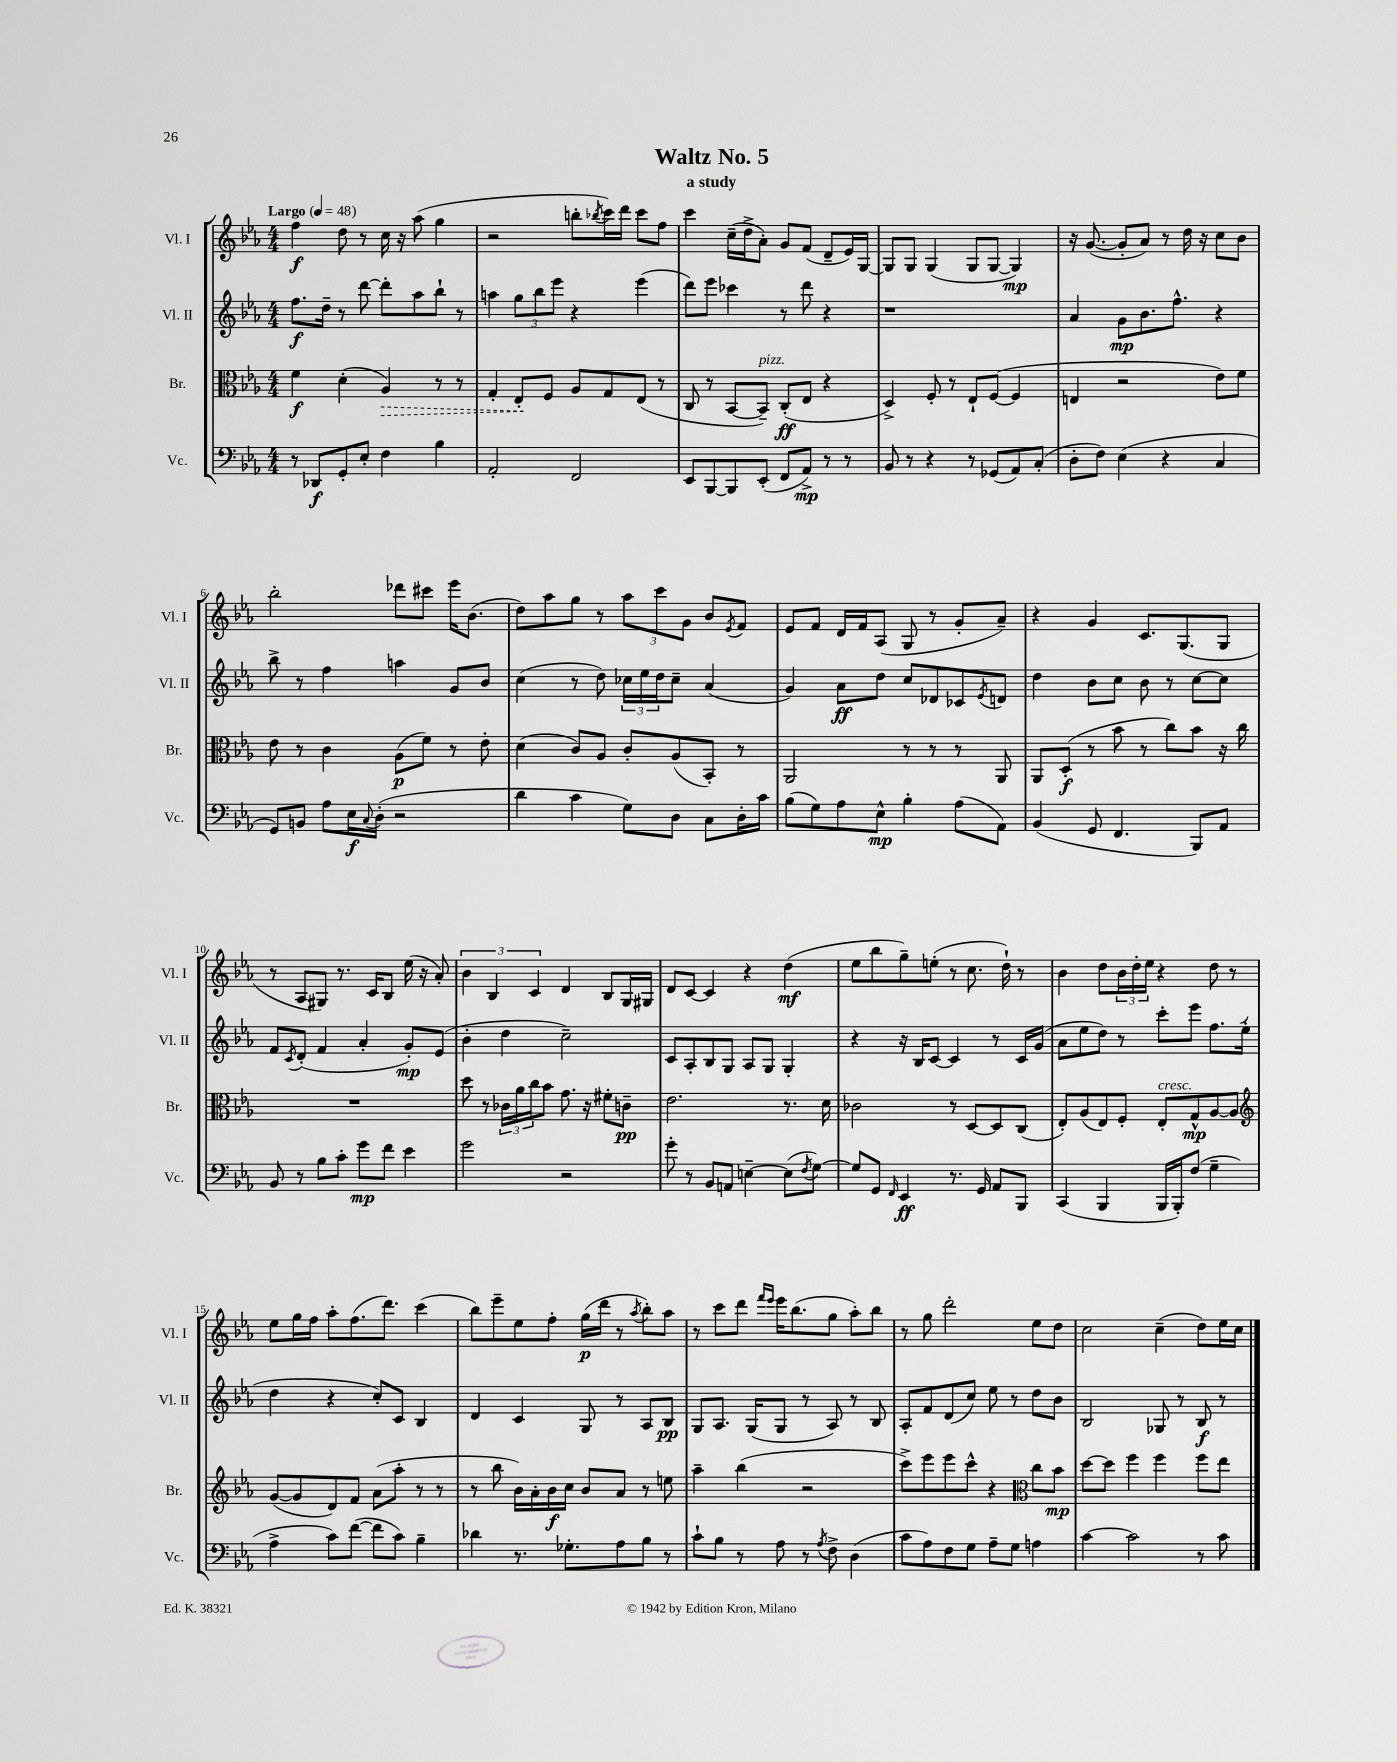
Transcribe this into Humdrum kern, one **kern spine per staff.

**kern	**dynam	**kern	**dynam	**kern	**dynam	**kern	**dynam
*part4	*part4	*part3	*part3	*part2	*part2	*part1	*part1
*staff4	*staff4	*staff3	*staff3	*staff2	*staff2	*staff1	*staff1
*I"Vc.	*	*I"Br.	*	*I"Vl. II	*	*I"Vl. I	*
*I'Vc.	*	*I'Br.	*	*I'Vl. II	*	*I'Vl. I	*
*clefF4	*	*clefC3	*	*clefG2	*	*clefG2	*
*k[b-e-a-]	*	*k[b-e-a-]	*	*k[b-e-a-]	*	*k[b-e-a-]	*
*M4/4	*	*M4/4	*	*M4/4	*	*M4/4	*
*MM48	*	*MM48	*	*MM48	*	*MM48	*
=1	=1	=1	=1	=1	=1	=1	=1
!	!	!	!	!	!	!LO:TX:a:B:t=Largo	!
8r	.	4f\	f	8.ff\L	f	4ff\	f
8DD-X/L	f	.	.	.	.	.	.
.	.	.	.	16dd~\Jk	.	.	.
8GG'/	.	(4d'\	.	8r	.	8dd\	.
8E-'/J	.	.	.	[8ddd\	.	8r	.
!	!	!	!LO:HP:b	!	!	!	!
4F\	.	4A-/)	>	8ddd'\L]	.	16cc\	.
.	.	.	.	.	.	16r	.
.	.	.	.	8aa-\	.	(8aa-\	.
4B-\	.	8r	.	8bb-`\J	.	4gg\	.
.	.	8r	.	8r	.	.	.
=2	=2	=2	=2	=2	=2	=2	=2
2AA-'/	.	4G'/	.	4aan\	.	2r	.
.	.	8E-'/L	.	12gg\L	.	.	.
.	.	.	.	12bb-\	.	.	.
.	.	8F/J	]	.	.	.	.
.	.	.	.	12eee-\J	.	.	.
2FF/	.	8A-/L	.	4r	.	8bbn'\L	.
.	.	.	.	.	.	8qbb-X/	.
.	.	8G/	.	.	.	16ccc\L)	.
.	.	.	.	.	.	16ddd\JJ	.
.	.	(8E-/J	.	(4eee-\	.	8ccc\L	.
.	.	8r	.	.	.	8ff\J	.
=3	=3	=3	=3	=3	=3	=3	=3
8EE-/L	.	8C/	.	8ddd\L)	.	4ccc\	.
[8BBB-/	.	8r	.	8eee-\J	.	.	.
8BBB-/]	.	[8BB-/L	.	4ccc-X\	.	(16cc~\LL	.
.	.	.	.	.	.	16dd^\J	.
!	!	!LO:TX:a:i:t=pizz.	!	!	!	!	!
(8EE-'/J	.	8BB-~/J])	.	.	.	8a-'\J)	.
8FF/L	.	(8C'/L	ff	8r	.	8g/L	.
8AA-^/J)	mp	8E-/J	.	8ddd\	.	(8f/J	.
8r	.	4r	.	4r	.	8d~/L	.
8r	.	.	.	.	.	16e-/L)	.
.	.	.	.	.	.	[16G/JJ	.
=4	=4	=4	=4	=4	=4	=4	=4
8BB-/	.	4D^/)	.	1r	.	8G/L]	.
8r	.	.	.	.	.	8G/J	.
4r	.	8F'/	.	.	.	(4G/	.
.	.	8r	.	.	.	.	.
8r	.	8E-`/L	.	.	.	8G/L	.
(8GG-X/L	.	([8F/J	.	.	.	[8G/J	.
8AA-/)	.	4F/]	.	.	.	4G/])	mp
(8C'/J	.	.	.	.	.	.	.
=5	=5	=5	=5	=5	=5	=5	=5
8D'\L	.	4En/	.	4a-/	.	16r	.
.	.	.	.	.	.	([8.g/	.
8F\J)	.	.	.	.	.	.	.
(4E-\	.	2r	.	8g\L	mp	8g'/L]	.
.	.	.	.	8.b-\	.	8a-/J)	.
4r	.	.	.	.	.	8r	.
.	.	.	.	8.ff^^\J	.	.	.
.	.	.	.	.	.	16dd\	.
.	.	.	.	.	.	16r	.
4C/	.	8e-\L)	.	4r	.	8cc\L	.
.	.	8f\J	.	.	.	8b-\J	.
!!LO:LB:g=z
=6	=6	=6	=6	=6	=6	=6	=6
8GG/L)	.	8e-\	.	8bb-^\	.	2bb-'\	.
8BBn/J	.	8r	.	8r	.	.	.
8A-\L	.	4c\	.	4ff\	.	.	.
16E-\L	f	.	.	.	.	.	.
8qqC/	.	.	.	.	.	.	.
(16D'\JJ	.	.	.	.	.	.	.
2r	.	(8A-\L	p	4aan\	.	8ddd-X\L	.
.	.	8f\J)	.	.	.	8ccc#X\J	.
.	.	8r	.	8g/L	.	16eee-\KL	.
.	.	.	.	.	.	(8.b-\J	.
.	.	8e-'\	.	8b-/J	.	.	.
=7	=7	=7	=7	=7	=7	=7	=7
4d\	.	(4d\	.	(4cc\	.	8dd\L)	.
.	.	.	.	.	.	8aa-\	.
4c\	.	8c/L)	.	8r	.	8gg\J	.
.	.	8A-/J	.	8dd\)	.	8r	.
8G\L)	.	8c'/L	.	24cc-X\LL	.	12aa-\L	.
.	.	.	.	24ee-\	.	.	.
.	.	.	.	24dd\J	.	12ccc\	.
8D\J	.	(8A-/	.	8cc-~\J	.	.	.
.	.	.	.	.	.	12g\J	.
8C\L	.	8BB-'/J)	.	(4a-/	.	8b-/L	.
.	.	.	.	.	.	8qe-/	.
16D'\L	.	8r	.	.	.	8f/J	.
16c\JJ	.	.	.	.	.	.	.
=8	=8	=8	=8	=8	=8	=8	=8
(8B-\L	.	2AA-/	.	4g/)	.	8e-/L	.
8G\)	.	.	.	.	.	8f/J	.
8A-\	.	.	.	8a-\L	ff	16d/LL	.
.	.	.	.	.	.	16f/J	.
8E-^^\J	mp	.	.	8dd\J	.	(8A-/J	.
4B-'\	.	8r	.	8cc/L	.	8G/	.
.	.	8r	.	8d-X/	.	8r	.
(8A-\L	.	8r	.	8c-X/	.	8g'/L	.
.	.	.	.	8qe-/	.	.	.
8AA-\J)	.	8AA-/	.	8dn/J	.	8a-~/J)	.
=9	=9	=9	=9	=9	=9	=9	=9
(4BB-/	.	8AA-/L	.	4dd\	.	4r	.
.	.	(8D'/J	f	.	.	.	.
8GG/	.	8r	.	8b-\L	.	4g/	.
4.FF/	.	8b-\	.	8cc\J	.	.	.
.	.	8r	.	8b-\	.	8.c/L	.
.	.	8cc\L)	.	8r	.	.	.
.	.	.	.	.	.	(8.G/	.
8BBB-/L)	.	8b-\J	.	[8cc\L	.	.	.
8AA-/J	.	16r	.	8cc\J]	.	8G/J	.
.	.	16cc\	.	.	.	.	.
!!LO:LB:g=z
=10	=10	=10	=10	=10	=10	=10	=10
8BB-/	.	1r	.	8f/L	.	8r	.
.	.	.	.	8qc/	.	.	.
8r	.	.	.	(8d'/J	.	8A-/L	.
8B-\L	.	.	.	4f/	.	8G#X/J)	.
8c'\J	.	.	.	.	.	8.r	.
8g\L	mp	.	.	4a-'/	.	.	.
.	.	.	.	.	.	16c/KL	.
8f\J	.	.	.	.	.	8B-/J	.
4e-\	.	.	.	8g'/L)	mp	(16ee-\	.
.	.	.	.	.	.	16r	.
.	.	.	.	(8e-/J	.	8a-'/)	.
=11	=11	=11	=11	=11	=11	=11	=11
2g\	.	8dd\	.	4b-'\	.	6b-\	.
.	.	8r	.	.	.	.	.
.	.	.	.	.	.	6B-/	.
.	.	24c-X\LL	.	4dd\	.	.	.
.	.	24a-\	.	.	.	.	.
.	.	24cc\J	.	.	.	6c/	.
.	.	8b-\J	.	.	.	.	.
2r	.	8.g\	.	2cc~\)	.	4d/	.
.	.	16r	.	.	.	.	.
.	.	8f#X'\L	.	.	.	8B-/L	.
.	.	8cn~\J	pp	.	.	16G/L	.
.	.	.	.	.	.	16G#X/JJ	.
=12	=12	=12	=12	=12	=12	=12	=12
8g'\	.	2.e-\	.	8c/L	.	8d/L	.
8r	.	.	.	8A-'/	.	[8c/J	.
8BB-/L	.	.	.	8B-/	.	4c/]	.
8AAn/J	.	.	.	8G/J	.	.	.
[4En~\	.	.	.	8A-/L	.	4r	.
.	.	.	.	8G/J	.	.	.
(8E\L]	.	8.r	.	4G'/	.	(4dd\	mf
8qF/	.	.	.	.	.	.	.
[8G\J)	.	.	.	.	.	.	.
.	.	16d\	.	.	.	.	.
=13	=13	=13	=13	=13	=13	=13	=13
8G/L]	.	2c-X\	.	4r	.	8ee-\L	.
8GG/J	.	.	.	.	.	8bb-\	.
16qqFF/	.	.	.	.	.	.	.
4EE-/	ff	.	.	16r	.	8gg~\)	.
.	.	.	.	16B-/KL	.	.	.
.	.	.	.	[8c/J	.	(8een'\J	.
8.r	.	8r	.	4c/]	.	8r	.
.	.	[8D/L	.	.	.	8.cc\	.
16GG/	.	.	.	.	.	.	.
8AA-/L	.	8D/]	.	8r	.	.	.
.	.	.	.	.	.	16dd`\)	.
8BBB-/J	.	(8C/J	.	16c/LL	.	8r	.
.	.	.	.	(16g/JJ	.	.	.
=14	=14	=14	=14	=14	=14	=14	=14
(4CC/	.	8E-'/L)	.	8a-\L	.	4b-\	.
.	.	(8A-/	.	8ee-\	.	.	.
4BBB-/	.	8E-/)	.	8dd\J)	.	8dd\L	.
.	.	8F'/J	.	8r	.	24b-\L	.
.	.	.	.	.	.	24dd'\	.
.	.	.	.	.	.	24ee-\JJ	.
!	!	!LO:TX:a:i:t=cresc.	!	!	!	!	!
16BBB-/LL	.	8E-'/L	.	8ccc'\L	.	4r	.
16BBB-'/J)	.	.	.	.	.	.	.
(8F/J	.	8G^^/	mp	8eee-\J	.	.	.
4G~\	.	[8A-/	.	8.ff\L	.	8dd\	.
.	.	8A-/J]	.	.	.	8r	.
.	.	.	.	(16ee-'\Jk	.	.	.
!!LO:LB:g=z
=15	=15	=15	=15	=15	=15	=15	=15
*	*	*clefG2	*	*	*	*	*
4A-^\	.	([8g/L	.	4dd\	.	8ee-\L	.
.	.	8g/]	.	.	.	16gg\L	.
.	.	.	.	.	.	16ff\JJ	.
8c\L)	.	8d/)	.	4r	.	8aa-'\L	.
([8f\J	.	8f/J	.	.	.	(8.ff\	.
8f\L]	.	(8a-\L	.	8cc'/L)	.	.	.
.	.	.	.	.	.	8.ddd\J)	.
8c\J)	.	8aa-'\J	.	8c/J	.	.	.
4B-~\	.	8r	.	4B-/	.	(4ccc\	.
.	.	8r	.	.	.	.	.
=16	=16	=16	=16	=16	=16	=16	=16
4d-X\	.	8r	.	4d/	.	8bb-\L)	.
.	.	8bb-\	.	.	.	8eee-~\	.
8.r	.	16b-\LL)	.	4c/	.	8ee-\	.
.	.	16a-'\	.	.	.	.	.
.	.	16b-\	f	.	.	8ff'\J	.
8.G-X'\L	.	16cc\JJ	.	.	.	.	.
.	.	8b-/L	.	8G/	.	(16gg\LL	p
.	.	.	.	.	.	16ddd\JJ	.
8A-\	.	8a-/J	.	8r	.	8r	.
.	.	.	.	.	.	8qaa-/	.
8B-\J	.	8r	.	8A-/L	.	8bb-'\L)	.
8r	.	8een\	.	8B-/J	pp	8aa-\J	.
=17	=17	=17	=17	=17	=17	=17	=17
8c`\L	.	4aa-~\	.	8G/L	.	8r	.
8B-\J	.	.	.	8.A-/J	.	8ccc\L	.
8r	.	(4bb-\	.	.	.	8ddd\J	.
.	.	.	.	(16G/KL	.	.	.
.	.	.	.	.	.	16qqfff/LL	.
.	.	.	.	.	.	16qqeee-/JJ	.
8A-\	.	.	.	8G/J	.	16eee-\KL	.
.	.	.	.	.	.	(8.bb-\	.
8r	.	2r	.	8r	.	.	.
8qA-/	.	.	.	.	.	.	.
8F^\	.	.	.	8A-/)	.	8gg\J	.
(4D\	.	.	.	8r	.	8aa-'\L)	.
.	.	.	.	8B-/	.	8bb-\J	.
=18	=18	=18	=18	=18	=18	=18	=18
8c\L	.	8ccc^\L)	.	8A-'/L	.	8r	.
8A-\)	.	8eee-\	.	8f/	.	8gg\	.
8F\	.	8eee-\	.	(8d/	.	2ddd'\	.
8G\J	.	8ccc^^\J	.	8cc/J)	.	.	.
8A-~\L	.	4r	.	8ee-\	.	.	.
8G\J	.	.	.	8r	.	.	.
*	*	*clefC3	*	*	*	*	*
4An\	.	8cc\L	.	8dd\L	.	8ee-\L	.
.	.	8b-\J	mp	8b-\J	.	8dd\J	.
=19	=19	=19	=19	=19	=19	=19	=19
[4c\	.	[8dd\L	.	2B-/	.	2cc\	.
.	.	8dd\J]	.	.	.	.	.
2c\]	.	4ff\	.	.	.	.	.
.	.	4ff\	.	8G-X/	.	(4cc~\	.
.	.	.	.	8r	.	.	.
8r	.	8ff\L	.	8B-/	f	8dd\L)	.
8c\	.	8ee-\J	.	8r	.	16ee-\L	.
.	.	.	.	.	.	16cc\JJ	.
==	==	==	==	==	==	==	==
*-	*-	*-	*-	*-	*-	*-	*-
